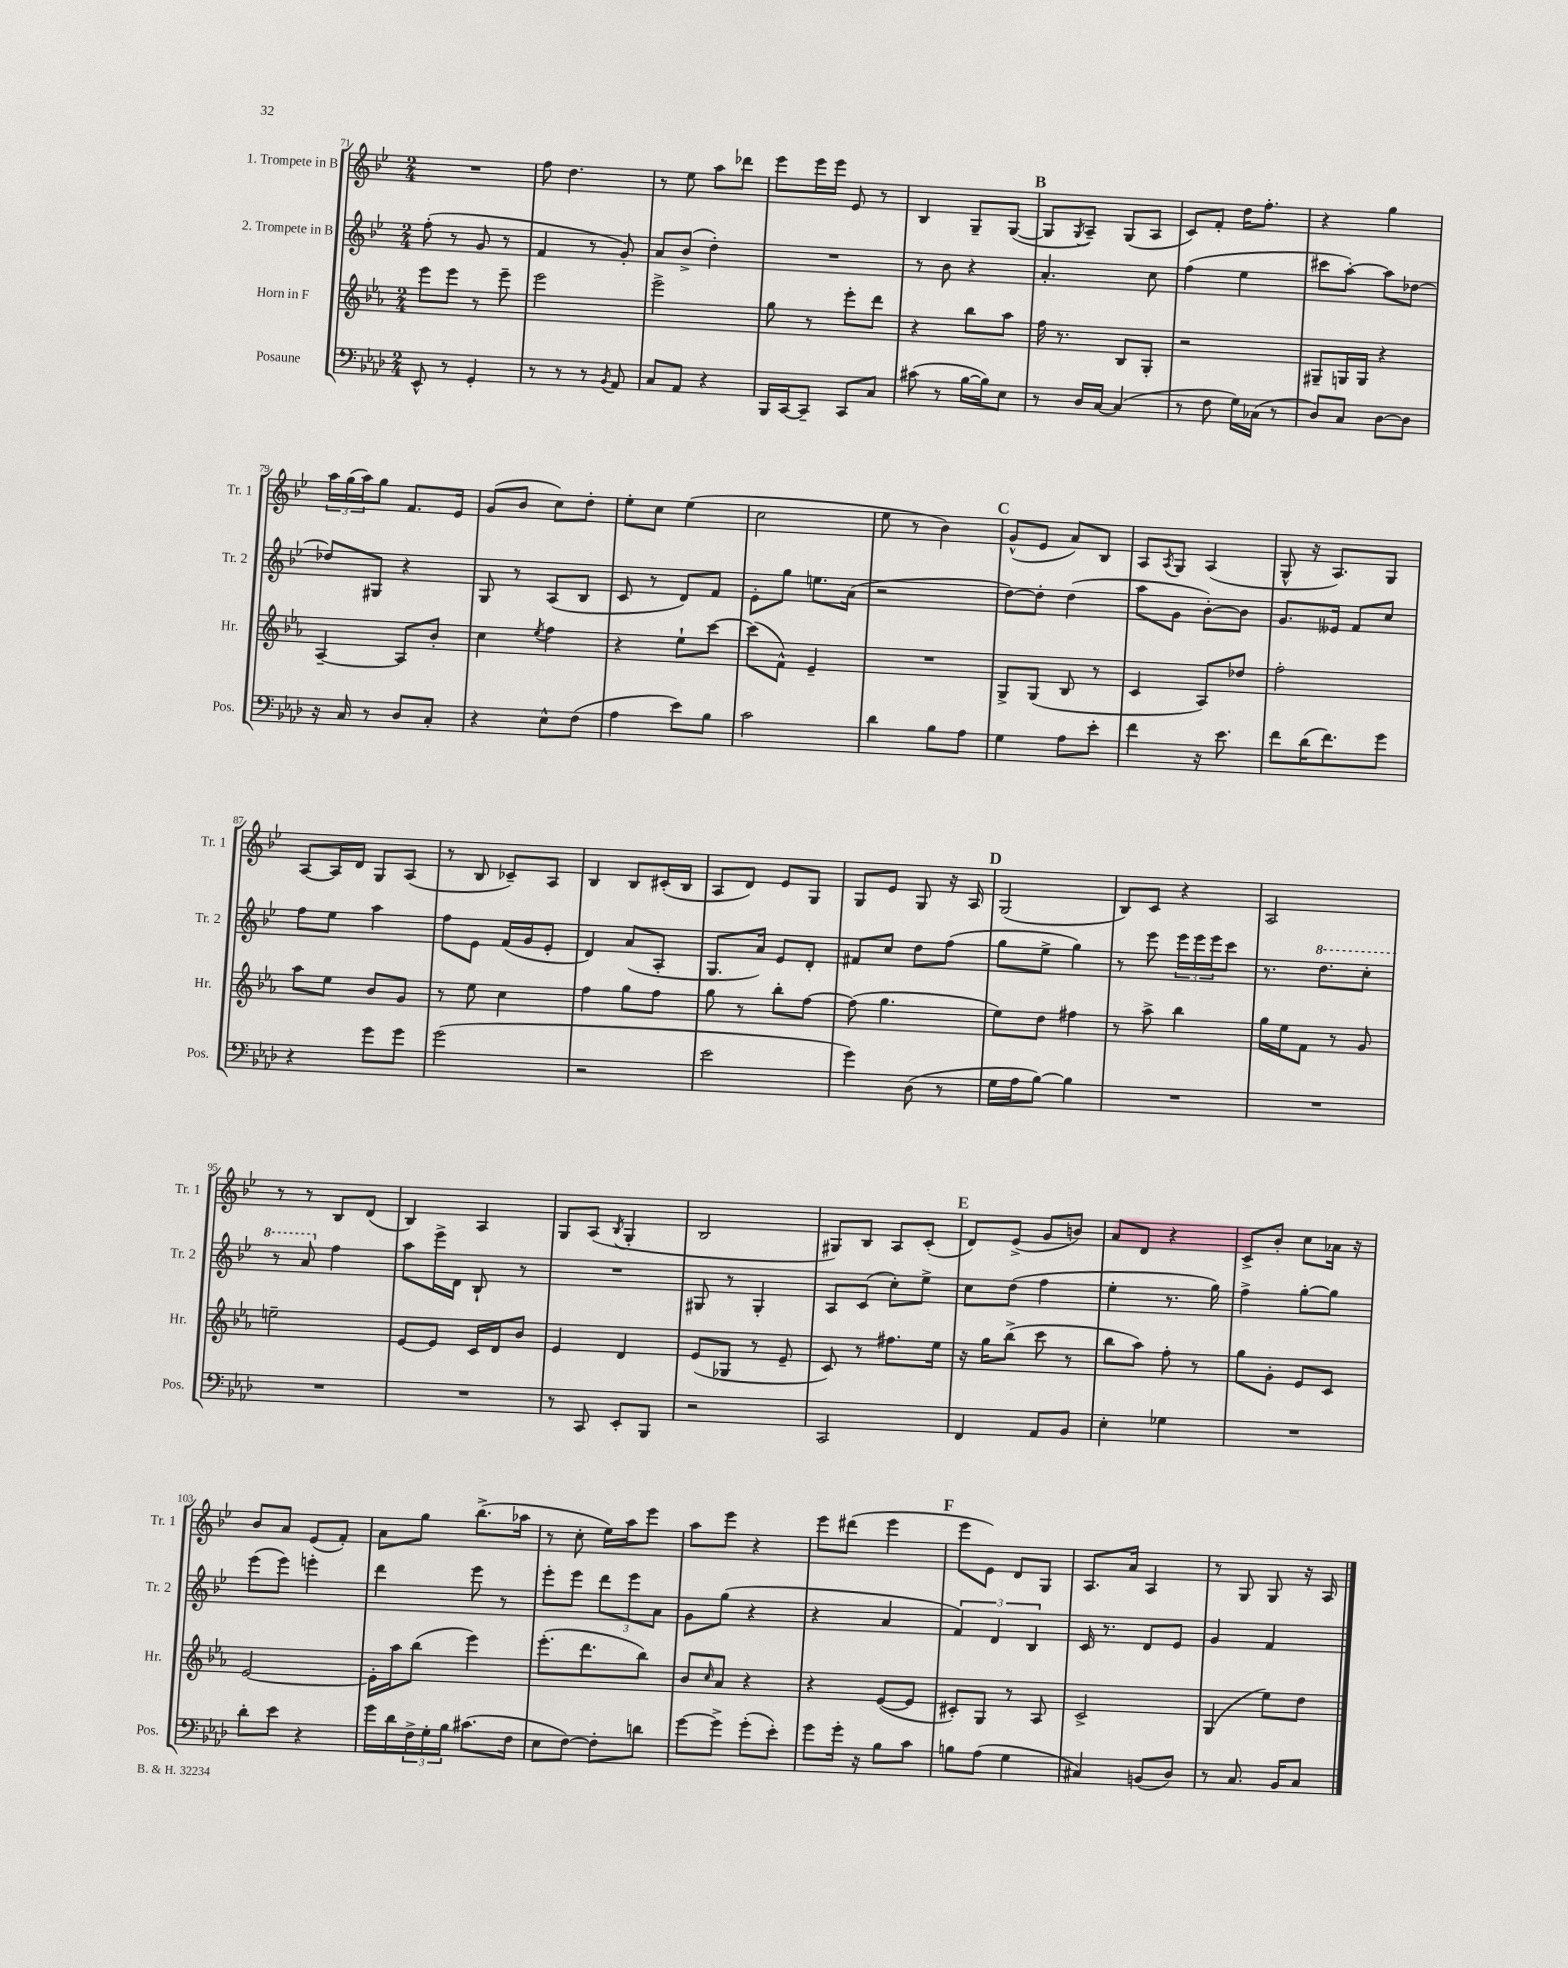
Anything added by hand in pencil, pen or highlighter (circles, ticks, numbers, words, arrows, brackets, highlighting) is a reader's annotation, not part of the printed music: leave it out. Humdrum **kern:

**kern	**kern	**kern	**kern
*staff4	*staff3	*staff2	*staff1
*clefF4	*clefG2	*clefG2	*clefG2
*k[b-e-a-d-]	*k[b-e-a-]	*k[b-e-]	*k[b-e-]
*M2/4	*M2/4	*M2/4	*M2/4
8EE-^^	8eee-	(8ff'	2r
8r	8eee-	8r	.
4GG'	8r	8g	.
.	8eee-~	8r	.
=	=	=	=
8r	2eee-	4f	8ff
8r	.	.	4.dd
8r	.	8r	.
8qBB-	.	.	.
8AA-	.	8g')	.
=	=	=	=
8C	2eee-^	8a	8r
8AA-	.	(8b-^	8ee-
4r	.	4dd')	8aa
.	.	.	8ddd-
=	=	=	=
16BBB-	8gg	2r	8eee-
[16CC	.	.	.
8CC~]	8r	.	16eee-
.	.	.	16eee-
8CC	8eee-'	.	8e-
8C	8ddd	.	8r
=	=	=	=
(8c#	4r	8r	4B-
8r	.	8b-	.
[16B-	8bb-	4r	8G~
16B-])	.	.	.
8E-	8aa-	.	([8G
=	=	=	=
8r	16ff	4.a'	8G]
.	8.r	.	.
.	.	.	8qG
16D-	.	.	8A~)
[16C	.	.	.
(4C]	8B-	.	(8G
.	8G'	8cc	8A
=	=	=	=
8r	2r	(4ff	8c)
8F	.	.	8f'
16G)	.	4ee-	16dd
(16C-	.	.	8.ff'
8r	.	.	.
=	=	=	=
8D-)	8G#~	8ccc#	4r
8C	16G	[8aa')	.
.	16G	.	.
[8D-	4r	8aa]	4gg
8D-]	.	[8dd-	.
=	=	=	=
16r	[4A-~	8dd-]	24aa
.	.	.	(24gg
16C	.	.	.
.	.	.	24aa)
8r	.	8G#	8gg
8D-	8A-]	4r	8.f
8C'	8b-'	.	.
.	.	.	16e-
=	=	=	=
4r	4cc	8G	(8g
.	.	8r	8b-
.	8qee-	.	.
8E-^^	4ff	(8A	8cc)
(8F	.	8B-	8dd'
=	=	=	=
4A-	4r	8c	8ee-'
.	.	8r	8cc
8e-)	8ee-`	8d)	(4ee-
8B-	[8ccc	8f	.
=	=	=	=
2c	(8ccc]	8e-'	2cc
.	8f^^)	8gg	.
.	4e-~	8.ee	.
.	.	(16a	.
=	=	=	=
4d-	2r	2r	8ee-
.	.	.	8r
8B-	.	.	4b-)
8A-	.	.	.
=	=	=	=
4G	8G^	[8dd)	(8g^^
.	(8G	8dd']	8e-
8A-	8B-	(4dd	8a)
8e-'	8r	.	8B-
=	=	=	=
4f	4c	8aa	8A
.	.	.	8qA
.	.	8g	8G
16r	8A-)	[8b-')	(4A
8.e-	.	.	.
.	8dd-	8b-]	.
=	=	=	=
8f	2ff'	8.g	8G^^
(16d-	.	.	16r
8.f)	.	16e--	8.A)
.	.	8f	.
8g	.	8cc	8G
=	=	=	=
4r	8aa-	8ff	[8A
.	8ee-	8ee-	16A]
.	.	.	16d
8g	8b-	4aa	8G
8g	8g	.	(8A
=	=	=	=
(2g	8r	8ff	8r
.	8ee-	8e-	8B-
.	4cc	(16f	8c-~)
.	.	16g	.
.	.	8e-'	8A
=	=	=	=
2r	4ff	4d)	4B-
.	8gg	(8a	8B-
.	8ff	8A'	(16c#'
.	.	.	16B-
=	=	=	=
2e-	8gg	8.G	8A
.	8r	.	8d)
.	.	16a)	.
.	8bb-'	8e-	8e-
.	[8ff	8d'	8G
=	=	=	=
4g)	(8ff]	8f#	8G
.	4.gg	8cc	8e-
(8D-	.	8dd	8G
8r	.	(8ff	16r
.	.	.	16A
=	=	=	=
16G	8ee-)	8gg	(2G
16A-	.	.	.
[8B-)	8dd	8ee-^	.
4B-]	4ff#	4gg)	.
=	=	=	=
2r	8r	8r	8B-)
.	8aa-^	8eee-	8c
.	4bb-	24eee-	4r
.	.	24eee-	.
.	.	24eee-	.
.	.	8ccc	.
=	=	=	=
2r	16gg	8.r	2A
.	16ee-	.	.
.	8f	.	.
.	.	8.ddd	.
.	8r	.	.
.	8g	8ccc'	.
=	=	=	=
2r	2ee~	8r	8r
.	.	8aa	8r
.	.	4ff	8B-
.	.	.	(8d
=	=	=	=
2r	[8e-	8aa	4B-)
.	8e-]	16eee-^	.
.	.	16d	.
.	16c	8B-`	4A
.	16d	.	.
.	8b-	8r	.
=	=	=	=
8r	4e-	2r	8G
8CC	.	.	(8A
.	.	.	8qB-
8EE-'	4d	.	4G'
8BBB-	.	.	.
=	=	=	=
2r	(8e-	8G#	2B-
.	8G-	8r	.
.	8r	4G#'	.
.	8e-~	.	.
=	=	=	=
2CC	8c)	8A	8G#)
.	8r	(8c	8B-
.	8.ff#	8cc')	8A
.	.	8ee-^	(8c'
.	16ee-	.	.
=	=	=	=
4FF	16r	8cc	8d)
.	16gg	.	.
.	(8bb-^	(8dd	(8e-^
8AA-	8ccc	4ff	8g
8BB-	8r	.	8b)
=	=	=	=
4E-'	8bb-	4ee-'	8a
.	8aa-)	.	8d
4G-	8ff'	8.r	4r
.	8r	.	.
.	.	16gg)	.
=	=	=	=
2r	8gg	4ff^	8c^
.	8g'	.	8b-'
.	8e-	[8gg'	8cc
.	8c	8gg]	16a-
.	.	.	16r
=	=	=	=
8d-'	[2e-	(8eee-	8b-
8e-	.	8eee-)	8a
4r	.	4eee'	(8e-
.	.	.	8f')
=	=	=	=
16g	16e-']	4ddd	8a
16d-	16aa-	.	.
24F^	(8bb-	.	8gg
24G'	.	.	.
24B-	.	.	.
(8.c#	4eee-)	8eee-	(8.bb-^
.	.	8r	.
16F	.	.	16aa-
=	=	=	=
8E-	(8.eee-'	8eee-'	8r
[8F)	.	8eee-	8cc'
.	8.ddd	.	.
8F']	.	12ddd	16ee-)
.	.	.	16aa
.	.	12eee-	.
8d	8bb-)	.	8eee-
.	.	12a	.
=	=	=	=
[8g	8b-	8g	8aa
.	16qqcc	.	.
8g^]	8a-	(8gg	8eee-
(8g'	4r	4r	4r
8e-')	.	.	.
=	=	=	=
8g	4r	4r	8eee-
16g'	.	.	(8ddd#
16r	.	.	.
8B-	([8e-	4a	4eee-
8c	8e-]	.	.
=	=	=	=
8B	8c#')	6f)	8eee-
(8A-	8G	.	8e-)
.	.	6d	.
4G	8r	.	8d
.	.	6B-	.
.	8A-	.	8G
=	=	=	=
4C#)	2c^	16c	8.A
.	.	8.r	.
.	.	.	16a
(8BB	.	8d	4A
8D-)	.	8e-	.
=	=	=	=
8r	(4G	4g	8r
8.C	.	.	8G
.	8ee-)	4f	8G
16BB-	.	.	.
8C	8dd	.	16r
.	.	.	16A
==	==	==	==
*-	*-	*-	*-
